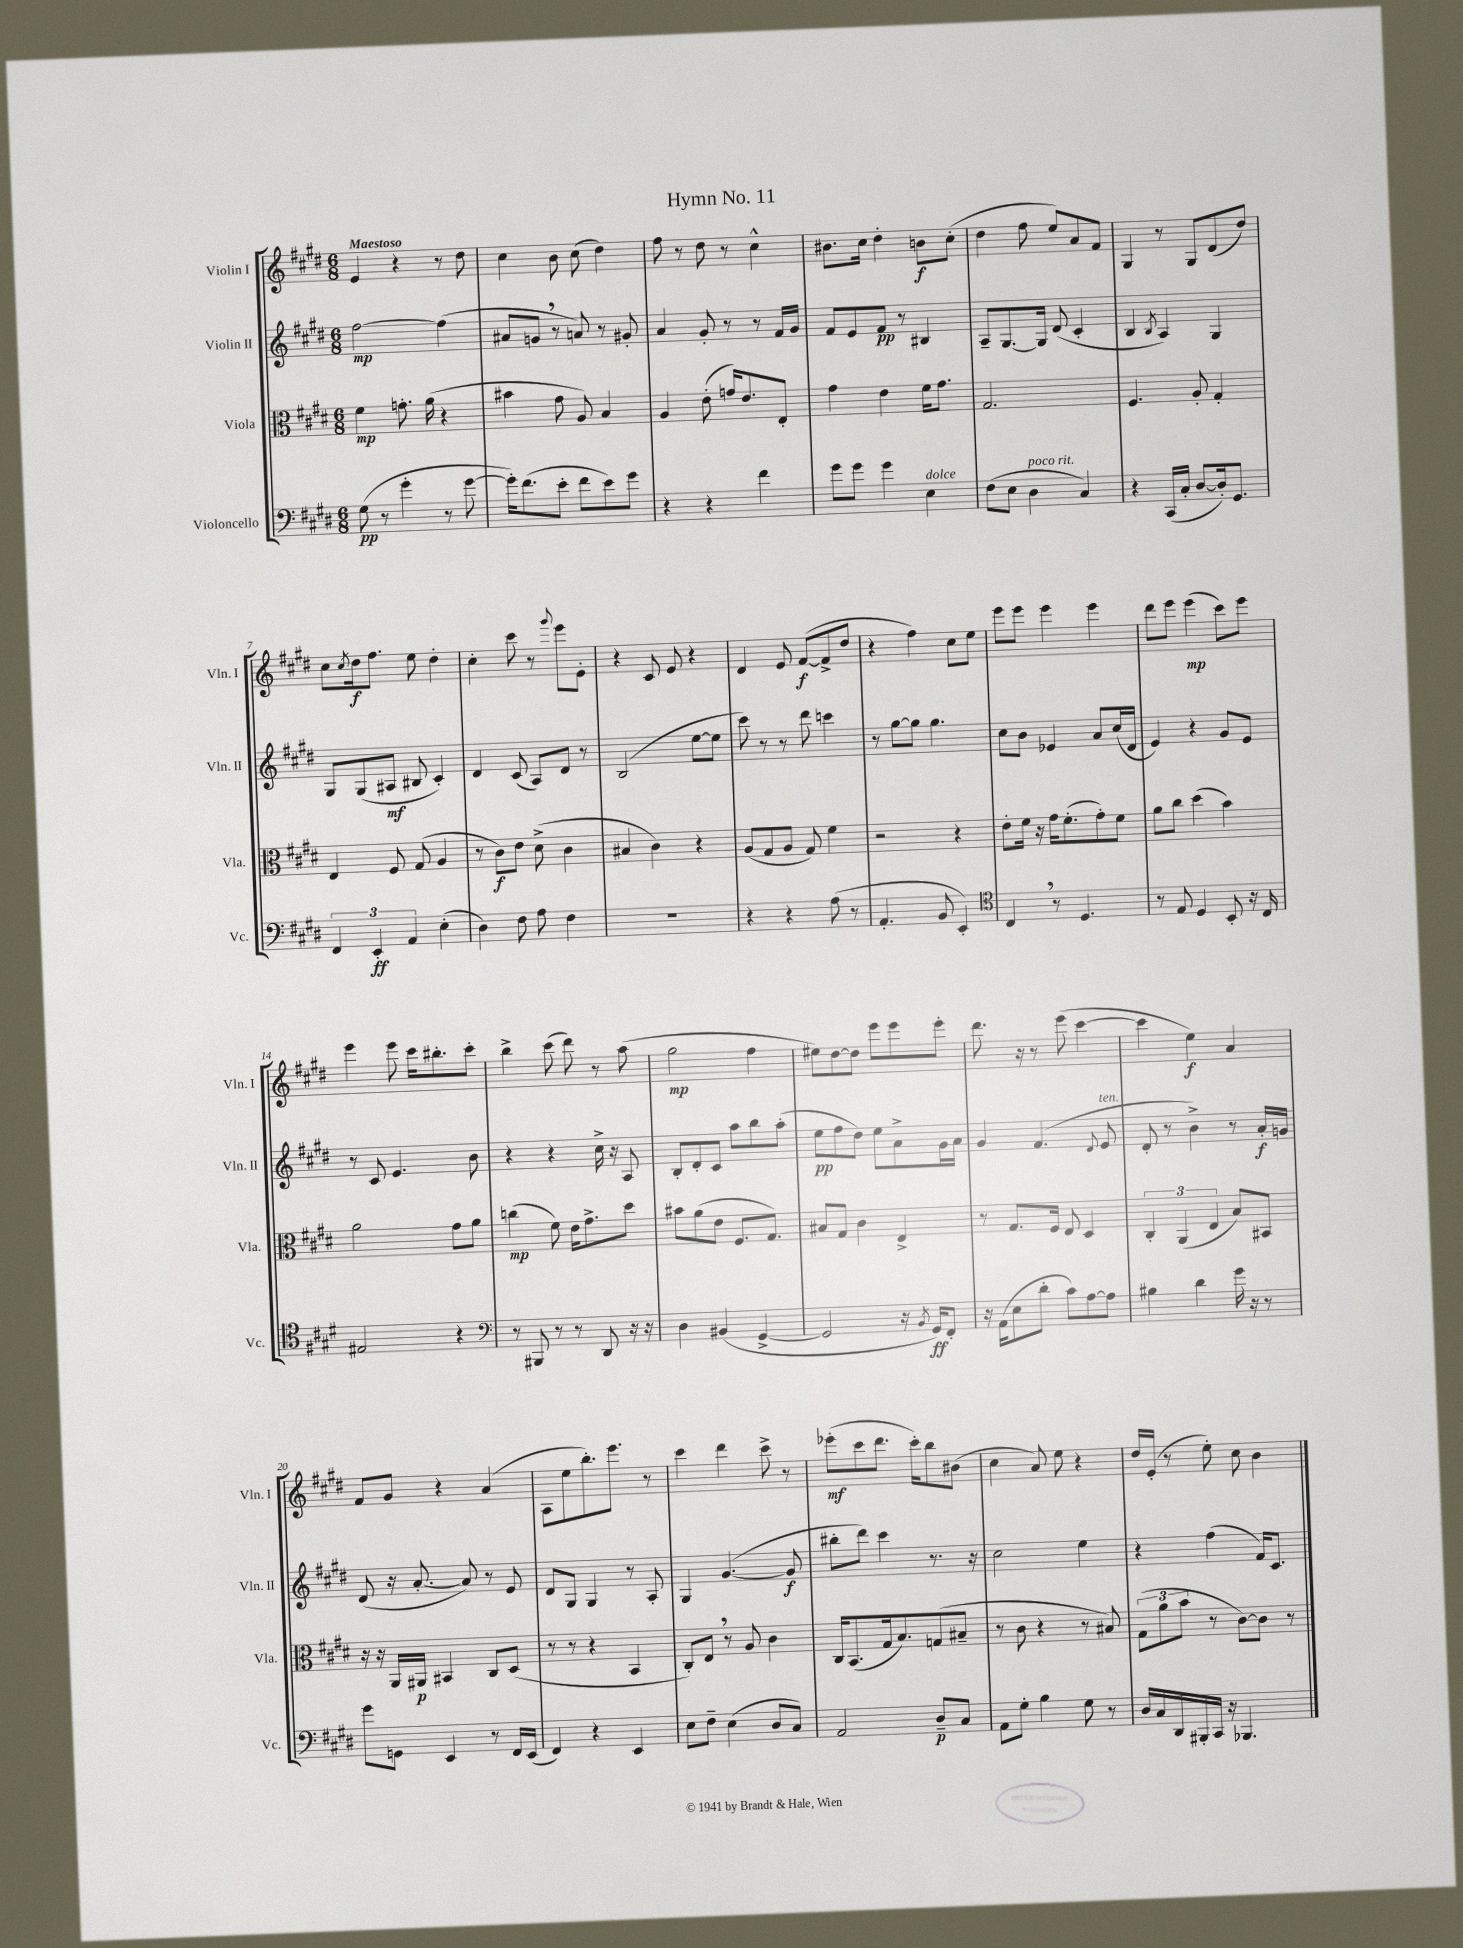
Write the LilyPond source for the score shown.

\header { title = "Hymn No. 11" }
<<
\new StaffGroup <<
\new Staff = "s0" \with { instrumentName = "Violin I" shortInstrumentName = "Vln. I" } {
    \clef treble \key e \major \numericTimeSignature \time 6/8 \tempo "Maestoso"
    e'4 r4 r8 dis''8 |
    cis''4 b'8 cis''8( dis''4) |
    fis''8 r8 dis''8 r8 cis''4-^ |
    bis'8. cis''16 dis''4-. b'8\f cis''8-.( |
    dis''4 fis''8 e''8) a'8 fis'8 |
    gis4 r8 gis8 dis'8( dis''8) |
    cis''8 \acciaccatura { cis''8 } dis''16\f fis''8. e''8 dis''4-. |
    cis''4-. cis'''8 r8 \appoggiatura { gis'''8 } e'''8 e'8-. |
    r4 cis'8 e'8 r4 |
    dis'4 e'8 fis'8~\f( fis'8-> dis''8 |
    r4 fis''4) cis''8 e''8 |
    e'''8 e'''8 e'''4 e'''4 |
    dis'''8 e'''8 e'''4\mp( cis'''8) e'''8 |
    e'''4 e'''8 cis'''16 bis''8.-. cis'''8-. |
    b''4-> cis'''8( dis'''8) r8 a''8( |
    gis''2\mp fis''4 |
    eis''8) dis''8~ dis''8 e'''8 e'''8 e'''8-. |
    dis'''8. r16 r8 e'''8( cis'''4~ |
    cis'''4 e''4\f) a'4 |
    fis'8 gis'8 r4 a'4( |
    a8 e''8 b''8.-.) e'''8. r8 |
    cis'''4 dis'''4 cis'''8-> r8 |
    ees'''8-.\mf( cis'''8 dis'''8. cis'''16-.) b''8 bis'8( |
    cis''4 a'8) e''8 r4 |
    dis''16 e'16-.( r8 e''8-.) cis''8 b'4 \bar "|." |
}
\new Staff = "s1" \with { instrumentName = "Violin II" shortInstrumentName = "Vln. II" } {
    \clef treble \key e \major \numericTimeSignature \time 6/8
    fis''2~\mp fis''4( |
    ais'8 g'8 \breathe r8 a'8) r8 gis'8-. |
    a'4 gis'8-. r8 r8 fis'16 gis'16 |
    fis'8 e'8 fis'8\pp r8 bis4 |
    a8-- gis8.~ gis16 dis'8( cis'4-. |
    b4 \acciaccatura { b8 } a4) gis4 |
    gis8 gis8( ais8\mf bis8 cis'4-.) |
    dis'4 cis'8( a8) dis'8 r8 |
    b2( e''8~ e''8 |
    cis'''8) r8 r8 dis'''8 c'''4 |
    r8 gis''8~ gis''8 gis''4. |
    cis''8 b'8 ees'4 a'8 cis''16( dis'16 |
    e'4) r4 gis'8 e'8 |
    r8 cis'8 e'4. b'8 |
    r4 r4 cis''16-> r16 a8 |
    b8-. dis'8-. cis'8 a''8 b''8 a''8-.( |
    e''8\pp fis''8 dis''8) e''8 a'8-> gis'16 a'16 |
    gis'4 fis'4.( \appoggiatura { dis'8 } e'8^\markup { \italic "ten." } |
    dis'8-. r8 b'4->) r8 a'16-.\f g'16 |
    dis'8( r16 a'8.~-. a'8) r8 e'8 |
    dis'8 gis8 gis4 r8 a8-. |
    gis4 gis'4.~( gis'8\f |
    bis''8-. dis'''8) cis'''4 r8. r16 |
    cis''2 e''4 |
    r4 fis''4( fis'16) cis'8. \bar "|." |
}
\new Staff = "s2" \with { instrumentName = "Viola" shortInstrumentName = "Vla." } {
    \clef alto \key e \major \numericTimeSignature \time 6/8
    fis'4\mp g'8.-. a'16( r4 |
    bis'4 gis'8 a8) b4 |
    a4 e'8-.( g'16) e'8. e8-. |
    gis'4 e'4 fis'16 gis'8. |
    gis2. |
    fis4. a8-. gis4-. |
    e4 fis8 gis8( a4 |
    r8 cis'8\f) e'8 dis'8->( cis'4 |
    bis4 cis'4) r4 |
    a8( gis8 a8 gis8) fis'4 |
    r2 r4 |
    e'8-. fis'16 r16 gis'16 fis'8.-.( gis'8-.) fis'8 |
    a'8 cis''8 dis''4( b'4) |
    a'2 gis'8 a'8 |
    c''4\mp( fis'8) e'16 gis'8.-> dis''8 |
    bis'8 a'8( e'8 fis8. gis8.) |
    bis8 gis8 cis'4 e4-> |
    r8 gis8. fis16 e8 dis4 |
    \tuplet 3/2 { cis4-. a,4( e4 } b8) bis,8 |
    r16 r16 a,16 ais,16\p bis,4 cis8 dis8( |
    r8 r8 r4 b,4 |
    cis8-.) e8 \breathe r8 a8 cis'4 |
    cis16 b,8.( gis16 b8.) g8( bis8-- |
    r8 cis'8 r4 r8 bis8) |
    \tuplet 3/2 { gis8( a'8 b'8 } r8 cis'8~) cis'8 r8 \bar "|." |
}
\new Staff = "s3" \with { instrumentName = "Violoncello" shortInstrumentName = "Vc." } {
    \clef bass \key e \major \numericTimeSignature \time 6/8
    gis8\pp( r8 gis'4-. r8 gis'8~ |
    gis'16-.) fis'8.( e'8-. fis'8 e'8) gis'8 |
    r4 r4 fis'4 |
    gis'8 gis'8 gis'4 e4^\markup { \italic "dolce" } |
    fis8( e8 dis4^\markup { \italic "poco rit." } cis4) |
    r4 cis,16( cis16-. dis8~ dis16-.) gis,8. |
    \tuplet 3/2 { fis,4 e,4-.\ff a,4 } e4-.( |
    dis4) fis8 a8 fis4 |
    R2. |
    r4 r4 a8( r8 |
    a,4.-. b,8 e,4-.) |
    \clef tenor cis4 \breathe r8 dis4. |
    r8 e8 dis4 b,8-. r16 cis16 |
    eis2 r4 |
    \clef bass r8 bis,,8 r8 r8 dis,8 r16 r16 |
    dis4 bis,4( gis,4~-> |
    gis,2 r16 \acciaccatura { b,8 } gis,16\ff) fis,8-. |
    r16 a,16( e8 dis'8-. cis'8) a8~ a8 |
    bis4 dis'4 gis'16 r16 r8 |
    gis'8 g,8 e,4 r8 fis,16 e,16( |
    fis,4) r4 e,4 |
    e8 fis8-- e4( dis8 cis8) |
    a,2 dis8--\p cis8 |
    a,8 gis8-. b4 gis8 r8 |
    dis16 cis16 dis,16 bis,,16-. cis,16 r16 bes,,4. \bar "|." |
}
>>
>>
